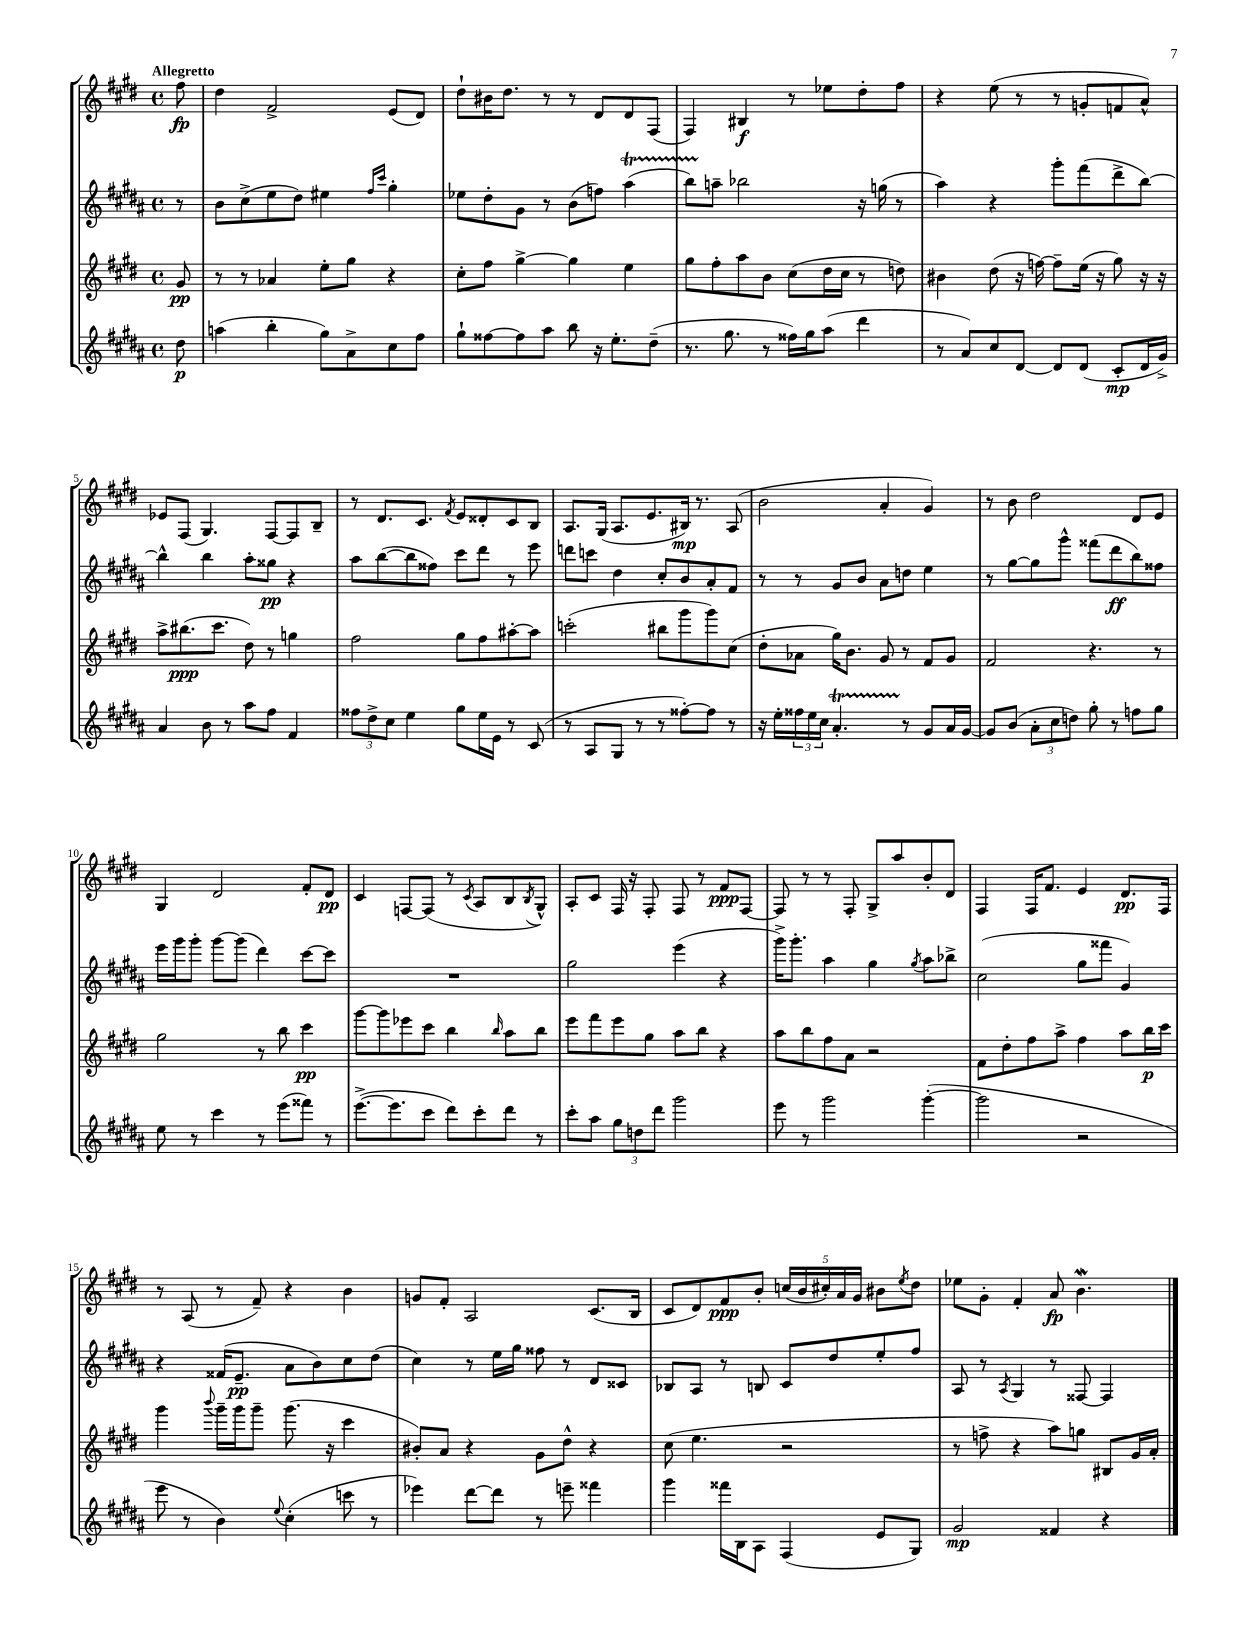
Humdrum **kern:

**kern	**kern	**kern	**kern
*staff4	*staff3	*staff2	*staff1
*clefG2	*clefG2	*clefG2	*clefG2
*k[f#c#g#d#a#]	*k[f#c#g#d#]	*k[f#c#g#d#a#]	*k[f#c#g#d#]
*M4/4	*M4/4	*M4/4	*M4/4
*met(c)	*met(c)	*met(c)	*met(c)
8dd#	8g#	8r	8ff#
=	=	=	=
(4aa	8r	8b	4dd#
.	8r	(8cc#^	.
4bb'	4a-	8ee	2f#^
.	.	8dd#)	.
8gg#)	8ee'	4ee#	.
8a#^	8gg#	.	.
.	.	16qqff#	.
.	.	16qqccc#	.
8cc#	4r	4gg#'	(8e
8ff#	.	.	8d#)
=	=	=	=
8gg#`	8cc#'	8ee-	8dd#`
[8ff##	8ff#	8dd#'	16b#
.	.	.	8.dd#
8ff##]	[4gg#^	8g#	.
8aa#	.	8r	8r
8bb	4gg#]	(8b	8r
16r	.	8ff)	8d#
8.ee'	.	.	.
.	4ee	(4aa#	8d#
(8dd#~	.	.	(8F#
=	=	=	=
8.r	8gg#	8bb)	4F#)
.	8ff#'	8aa~	.
8.gg#	.	.	.
.	8aa	2bb-	4B#
8r	8b	.	.
16ff##)	(8cc#	.	8r
16gg#	.	.	.
(8aa#	16dd#	.	8ee-
.	16cc#	.	.
4ddd#	8r	16r	8dd#'
.	.	(16gg	.
.	8dd)	8r	8ff#
=	=	=	=
8r	4b#	4aa#)	4r
8a#)	.	.	.
8cc#	(8dd#	4r	(8ee
[8d#	16r	.	8r
.	[16ff)	.	.
8d#]	8ff~]	8ggg#'	8r
(8d#	(16ee	(8fff#	8g'
.	16r	.	.
8c#'	8gg#)	8ddd#^	8f
16d#	16r	[8bb)	8a^^)
16g#^)	16r	.	.
=	=	=	=
4a#	8aa^	4bb^^]	8e-
.	(8.bb#	.	(8F#
8b	.	4bb	4.G#)
.	8.ccc#	.	.
8r	.	.	.
8aa#	8dd#)	8aa#'	.
8ff#	8r	8gg##	[8F#
4f#	4gg	4r	8F#]
.	.	.	8B~
=	=	=	=
12ff##	2ff#	8aa#	8r
12dd#^	.	.	.
.	.	([8bb	8.d#
12cc#	.	.	.
4ee	.	8bb]	.
.	.	.	8.c#
.	.	8ff##)	.
.	.	.	8qf#
8gg#	8gg#	8ccc#	8e
16ee	8ff#	8ddd#	8d##'
16e	.	.	.
8r	[8aa#'	8r	8c#
(8c#	8aa#]	8eee	8B
=	=	=	=
8r	(2ccc'	8ddd	8.A
8A#	.	8ccc	.
.	.	.	(16G#
8G#	.	4dd#	8.A
8r	.	.	.
.	.	.	8.e
8r	8bb#	8cc#'	.
[8ff##')	8ggg#	8b	16B#)
.	.	.	8.r
8ff##]	8ggg#)	8a#'	.
8r	(8cc#	8f#	(8A
=	=	=	=
16r	8dd#'	8r	2b
16ee'	.	.	.
24ff##	8a-	8r	.
24ee	.	.	.
24cc#	.	.	.
4.a#'	16gg#)	8g#	.
.	8.b	.	.
.	.	8b	.
.	8g#	8a#	4a'
8r	8r	8dd	.
8g#	8f#	4ee	4g#)
16a#	8g#	.	.
[16g#	.	.	.
=	=	=	=
8g#]	2f#	8r	8r
(8b	.	[8gg#	8b
12a#'	.	8gg#]	2dd#
12cc#	.	.	.
.	.	8ggg#^^	.
12dd)	.	.	.
8gg#'	4.r	(8fff##	.
8r	.	8ddd#	.
8ff	.	8bb)	8d#
8gg#	8r	8ff##	8e
=	=	=	=
8ee	2gg#	16eee	4G#
.	.	16ggg#	.
8r	.	8ggg#'	.
4ccc#	.	[8ggg#	2d#
.	.	(8ggg#]	.
8r	8r	4ddd#)	.
(8eee	8bb	.	.
8fff##)	4ccc#	[8ccc#	8f#'
8r	.	8ccc#]	8d#
=	=	=	=
([8.eee^	[8ggg#	1r	4c#
.	8ggg#]	.	.
8.eee]	.	.	.
.	8eee-	.	[8F
8ccc#	8ccc#	.	(8F]
8ddd#)	4bb	.	8r
.	.	.	8qc#
8ccc#'	.	.	8A
.	16qqbb	.	.
8ddd#	8aa	.	8B
.	.	.	8qB
8r	8bb	.	8G#^^)
=	=	=	=
8ccc#'	8eee	2gg#	8A'
8aa#	8fff#	.	8c#
12gg#	8eee	.	16F#
.	.	.	16r
12dd	.	.	.
.	8gg#	.	8F#'
12ddd#	.	.	.
2ggg#	8aa	(4eee	8F#
.	8bb	.	8r
.	4r	4r	8f#
.	.	.	[8F#
=	=	=	=
8eee	8aa	16ggg#^)	8F#]
.	.	8.ggg#'	.
8r	8bb	.	8r
2ggg#	8ff#	4aa#	8r
.	8a	.	8F#'
.	2r	4gg#	8G#^
.	.	.	8aa
.	.	8qgg#	.
([4ggg#'	.	8aa#	8b'
.	.	8bb-^	8d#
=	=	=	=
2ggg#]	8f#	(2cc#	4F#
.	8dd#'	.	.
.	8ff#	.	16F#
.	.	.	8.f#
.	8aa^	.	.
2r	4ff#	8gg#	4e
.	.	8fff##	.
.	8aa	4g#)	8.d#
.	16bb	.	.
.	16ccc#	.	16F#
=	=	=	=
8eee	4ggg#	4r	8r
8r	.	.	(8A
.	8qqbbb	.	.
4b)	16ggg#~	(16f##	8r
.	16ggg#	8.e~	.
.	8ggg#~	.	8f#~)
8qqee	.	.	.
(4cc#'	(8.ggg#	8a#	4r
.	.	8b)	.
.	16r	.	.
8ccc	4ccc#	8cc#	4b
8r	.	(8dd#	.
=	=	=	=
4eee-)	8b#')	4cc#)	8g
.	8a	.	8f#'
[8ddd#	4r	8r	2A
8ddd#]	.	16ee	.
.	.	16gg#	.
8r	8g#	8ff##	.
8eee~	8dd#^^	8r	.
4fff##	4r	8d#	(8.c#
.	.	8c##	.
.	.	.	16B
=	=	=	=
4ggg#	(8cc#	8B-	8c#
.	4.ee	8A#	8d#)
16fff##	.	8r	8f#
16B	.	.	.
8A#	.	8B	8b'
(4F#	2r	8c#	(20cc
.	.	.	20b
.	.	.	20cc#')
.	.	8dd#	.
.	.	.	20a
.	.	.	20g#
8e	.	8ee'	8b#
.	.	.	8qee
8G#)	.	8ff#	8dd#
=	=	=	=
2g#	8r	8A#	8ee-
.	8ff^	8r	8g#'
.	.	8qA#	.
.	4r	4G#	4f#'
4f##	8aa)	8r	8a
.	8gg	[8F##	4.b
4r	8B#	4F##]	.
.	16g#	.	.
.	16a'	.	.
==	==	==	==
*-	*-	*-	*-
